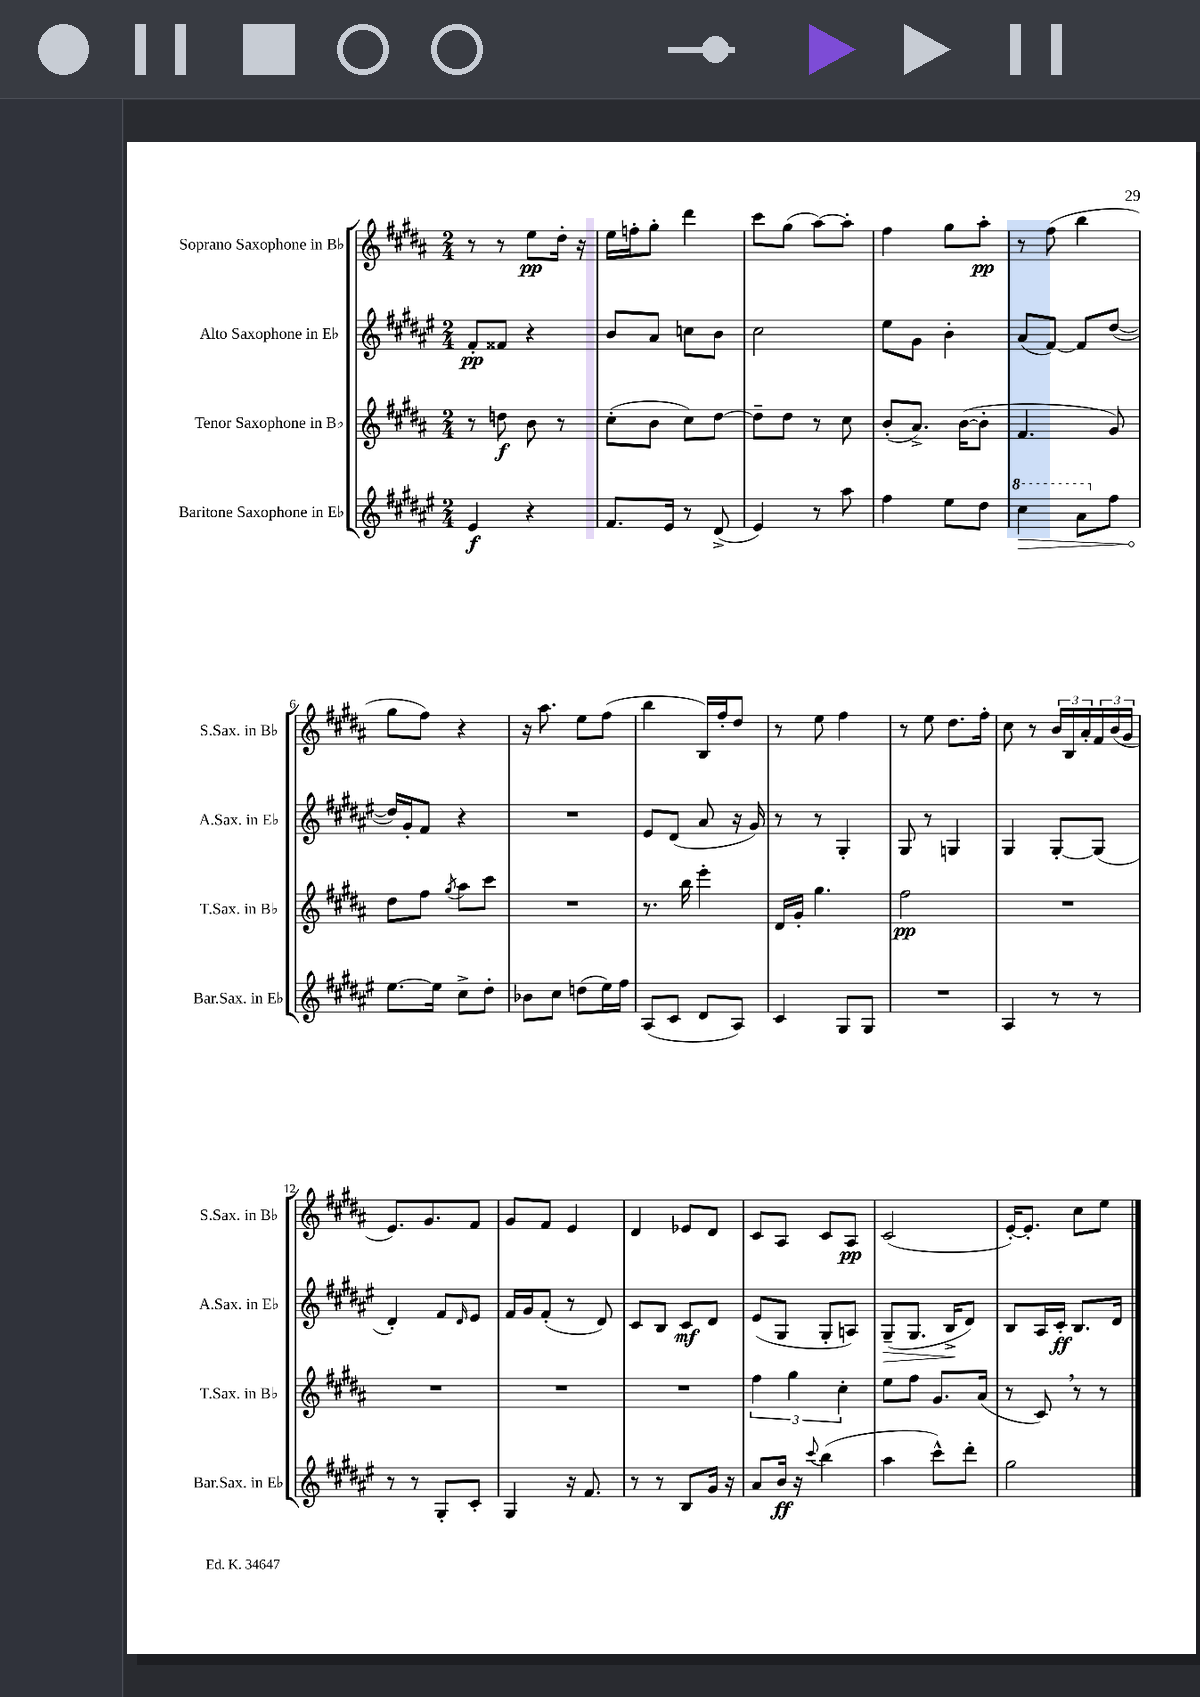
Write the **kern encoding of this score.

**kern	**dynam	**kern	**dynam	**kern	**dynam	**kern	**dynam
*part4	*part4	*part3	*part3	*part2	*part2	*part1	*part1
*staff4	*staff4	*staff3	*staff3	*staff2	*staff2	*staff1	*staff1
*I"Baritone Saxophone in E♭	*	*I"Tenor Saxophone in B♭	*	*I"Alto Saxophone in E♭	*	*I"Soprano Saxophone in B♭	*
*I'Bar.Sax. in E♭	*	*I'T.Sax. in B♭	*	*I'A.Sax. in E♭	*	*I'S.Sax. in B♭	*
*clefG2	*	*clefG2	*	*clefG2	*	*clefG2	*
*k[f#c#g#d#a#e#]	*	*k[f#c#g#d#a#]	*	*k[f#c#g#d#a#e#]	*	*k[f#c#g#d#a#]	*
*M2/4	*	*M2/4	*	*M2/4	*	*M2/4	*
=1	=1	=1	=1	=1	=1	=1	=1
4e#/	f	8r	.	8f#'/L	pp	8r	.
.	.	8ddn\	f	8f##X/J	.	8r	.
4r	.	8b\	.	4r	.	8ee\L	pp
.	.	8r	.	.	.	16dd#'\Jk	.
.	.	.	.	.	.	16r	.
=2	=2	=2	=2	=2	=2	=2	=2
8.f#/L	.	(8cc#'\L	.	8b/L	.	16ee\LL	.
.	.	.	.	.	.	16ffn'\J	.
.	.	8b\J	.	8a#/J	.	8gg#'\J	.
16e#/Jk	.	.	.	.	.	.	.
8r	.	8cc#\L)	.	8ccn\L	.	4ddd#\	.
(8d#^/	.	[8dd#\J	.	8b\J	.	.	.
=3	=3	=3	=3	=3	=3	=3	=3
4e#/)	.	8dd#~\L]	.	2cc#\	.	8ccc#\L	.
.	.	8dd#\J	.	.	.	(8gg#\J	.
8r	.	8r	.	.	.	[8aa#\L)	.
8aa#\	.	8cc#\	.	.	.	8aa#'\J]	.
=4	=4	=4	=4	=4	=4	=4	=4
4ff#\	.	(8b'/L	.	8ee#\L	.	4ff#\	.
.	.	8.a#^/J)	.	8g#\J	.	.	.
8ee#\L	.	.	.	4b'\	.	8gg#\L	.
.	.	([16b\KL	.	.	.	.	.
8dd#\J	.	8b'\J]	.	.	.	8aa#'\J	pp
=5	=5	=5	=5	=5	=5	=5	=5
*8va	*	*	*	*	*	*	*
4ccc#\	.	4.f#/	.	(8a#/L	.	8r	.
.	.	.	.	[8f#/J)	.	(8ff#\	.
!	!LO:HP:b	!	!	!	!	!	!
8aa#\L	>	.	.	8f#/L]	.	4bb\	.
*X8va	*	*	*	*	*	*	*
8ff#\J	.	8g#/)	.	([8dd#/J	.	.	.
!!LO:LB:g=z
=6	=6	=6	=6	=6	=6	=6	=6
[8.ee#\L	.	8dd#\L	.	16dd#/LL])	.	8gg#\L	.
.	.	.	.	16g#'/J	.	.	.
.	.	8ff#\J	.	8f#/J	.	8ff#\J)	.
16ee#\Jk]	]	.	.	.	.	.	.
.	.	8qgg#/	.	.	.	.	.
8cc#^\L	.	8aa#\L	.	4r	.	4r	.
8dd#'\J	.	8ccc#\J	.	.	.	.	.
=7	=7	=7	=7	=7	=7	=7	=7
8b-X\L	.	2r	.	2r	.	16r	.
.	.	.	.	.	.	8.aa#\	.
8cc#\J	.	.	.	.	.	.	.
(8ddn\L	.	.	.	.	.	8ee\L	.
16ee#\L)	.	.	.	.	.	(8ff#\J	.
16ff#\JJ	.	.	.	.	.	.	.
=8	=8	=8	=8	=8	=8	=8	=8
(8A#/L	.	8.r	.	8e#/L	.	4bb\	.
8c#/J	.	.	.	(8d#/J	.	.	.
.	.	16bb\	.	.	.	.	.
8d#/L	.	4eee'\	.	8a#/	.	16B/LL)	.
.	.	.	.	.	.	16ff#'/J	.
8A#/J)	.	.	.	16r	.	8dd#/J	.
.	.	.	.	16g#/)	.	.	.
=9	=9	=9	=9	=9	=9	=9	=9
4c#/	.	16d#/LL	.	8r	.	8r	.
.	.	16g#'/JJ	.	.	.	.	.
.	.	4.gg#\	.	8r	.	8ee\	.
8G#/L	.	.	.	4G#'/	.	4ff#\	.
8G#/J	.	.	.	.	.	.	.
=10	=10	=10	=10	=10	=10	=10	=10
2r	.	2ff#\	pp	8G#/	.	8r	.
.	.	.	.	8r	.	8ee\	.
.	.	.	.	4Gn/	.	8.dd#\L	.
.	.	.	.	.	.	16ff#'\Jk	.
=11	=11	=11	=11	=11	=11	=11	=11
4A#/	.	2r	.	4G#/	.	8cc#\	.
.	.	.	.	.	.	8r	.
8r	.	.	.	[8G#'/L	.	24b/LL	.
.	.	.	.	.	.	24B/	.
.	.	.	.	.	.	24a#'/	.
8r	.	.	.	(8G#/J]	.	24f#/	.
.	.	.	.	.	.	(24b/	.
.	.	.	.	.	.	24g#/JJ	.
!!LO:LB:g=z
=12	=12	=12	=12	=12	=12	=12	=12
8r	.	2r	.	4d#'/)	.	8.e/L)	.
8r	.	.	.	.	.	.	.
.	.	.	.	.	.	8.g#/	.
8G#'/L	.	.	.	8f#/L	.	.	.
.	.	.	.	16qqd#/	.	.	.
8c#'/J	.	.	.	8e#/J	.	8f#/J	.
=13	=13	=13	=13	=13	=13	=13	=13
4G#/	.	2r	.	16f#/LL	.	8g#/L	.
.	.	.	.	16g#/J	.	.	.
.	.	.	.	(8f#'/J	.	8f#/J	.
16r	.	.	.	8r	.	4e/	.
8.f#/	.	.	.	.	.	.	.
.	.	.	.	8d#/)	.	.	.
=14	=14	=14	=14	=14	=14	=14	=14
8r	.	2r	.	8c#/L	.	4d#/	.
8r	.	.	.	8B/J	.	.	.
8B/L	.	.	.	8c#/L	mf	8e-X/L	.
16g#/Jk	.	.	.	8d#/J	.	8d#/J	.
16r	.	.	.	.	.	.	.
=15	=15	=15	=15	=15	=15	=15	=15
8a#/L	.	6ff#\	.	(8e#/L	.	8c#/L	.
16b/Jk	ff	.	.	8G#/J	.	8A#/J	.
.	.	6gg#\	.	.	.	.	.
16r	.	.	.	.	.	.	.
8qqccc#/	.	.	.	.	.	.	.
(4bb\	.	.	.	8G#'/L	.	8c#/L	.
.	.	6cc#'\	.	.	.	.	.
.	.	.	.	8An/J)	.	8A#/J	pp
=16	=16	=16	=16	=16	=16	=16	=16
!	!	!	!	!	!LO:HP:b	!	!
4aa#\	.	8ee\L	.	(8G#~/L	>	(2c#/	.
.	.	8ff#\J	.	8.G#/J	.	.	.
8ccc#^^\L)	.	8.g#/L	.	.	.	.	.
.	.	.	.	16B^/KL	.	.	.
8ddd#'\J	.	.	.	8d#/J)	]	.	.
.	.	(16a#/Jk	.	.	.	.	.
=17	=17	=17	=17	=17	=17	=17	=17
2gg#\	.	8r	.	8B/L	.	[16e'/KL)	.
.	.	.	.	.	.	8.e'/J]	.
.	.	8c#,/)	.	16A#/L	.	.	.
.	.	.	.	16c#'/JJ	ff	.	.
.	.	8r	.	8.B/L	.	8cc#\L	.
.	.	8r	.	.	.	8ee\J	.
.	.	.	.	16d#/Jk	.	.	.
==	==	==	==	==	==	==	==
*-	*-	*-	*-	*-	*-	*-	*-
